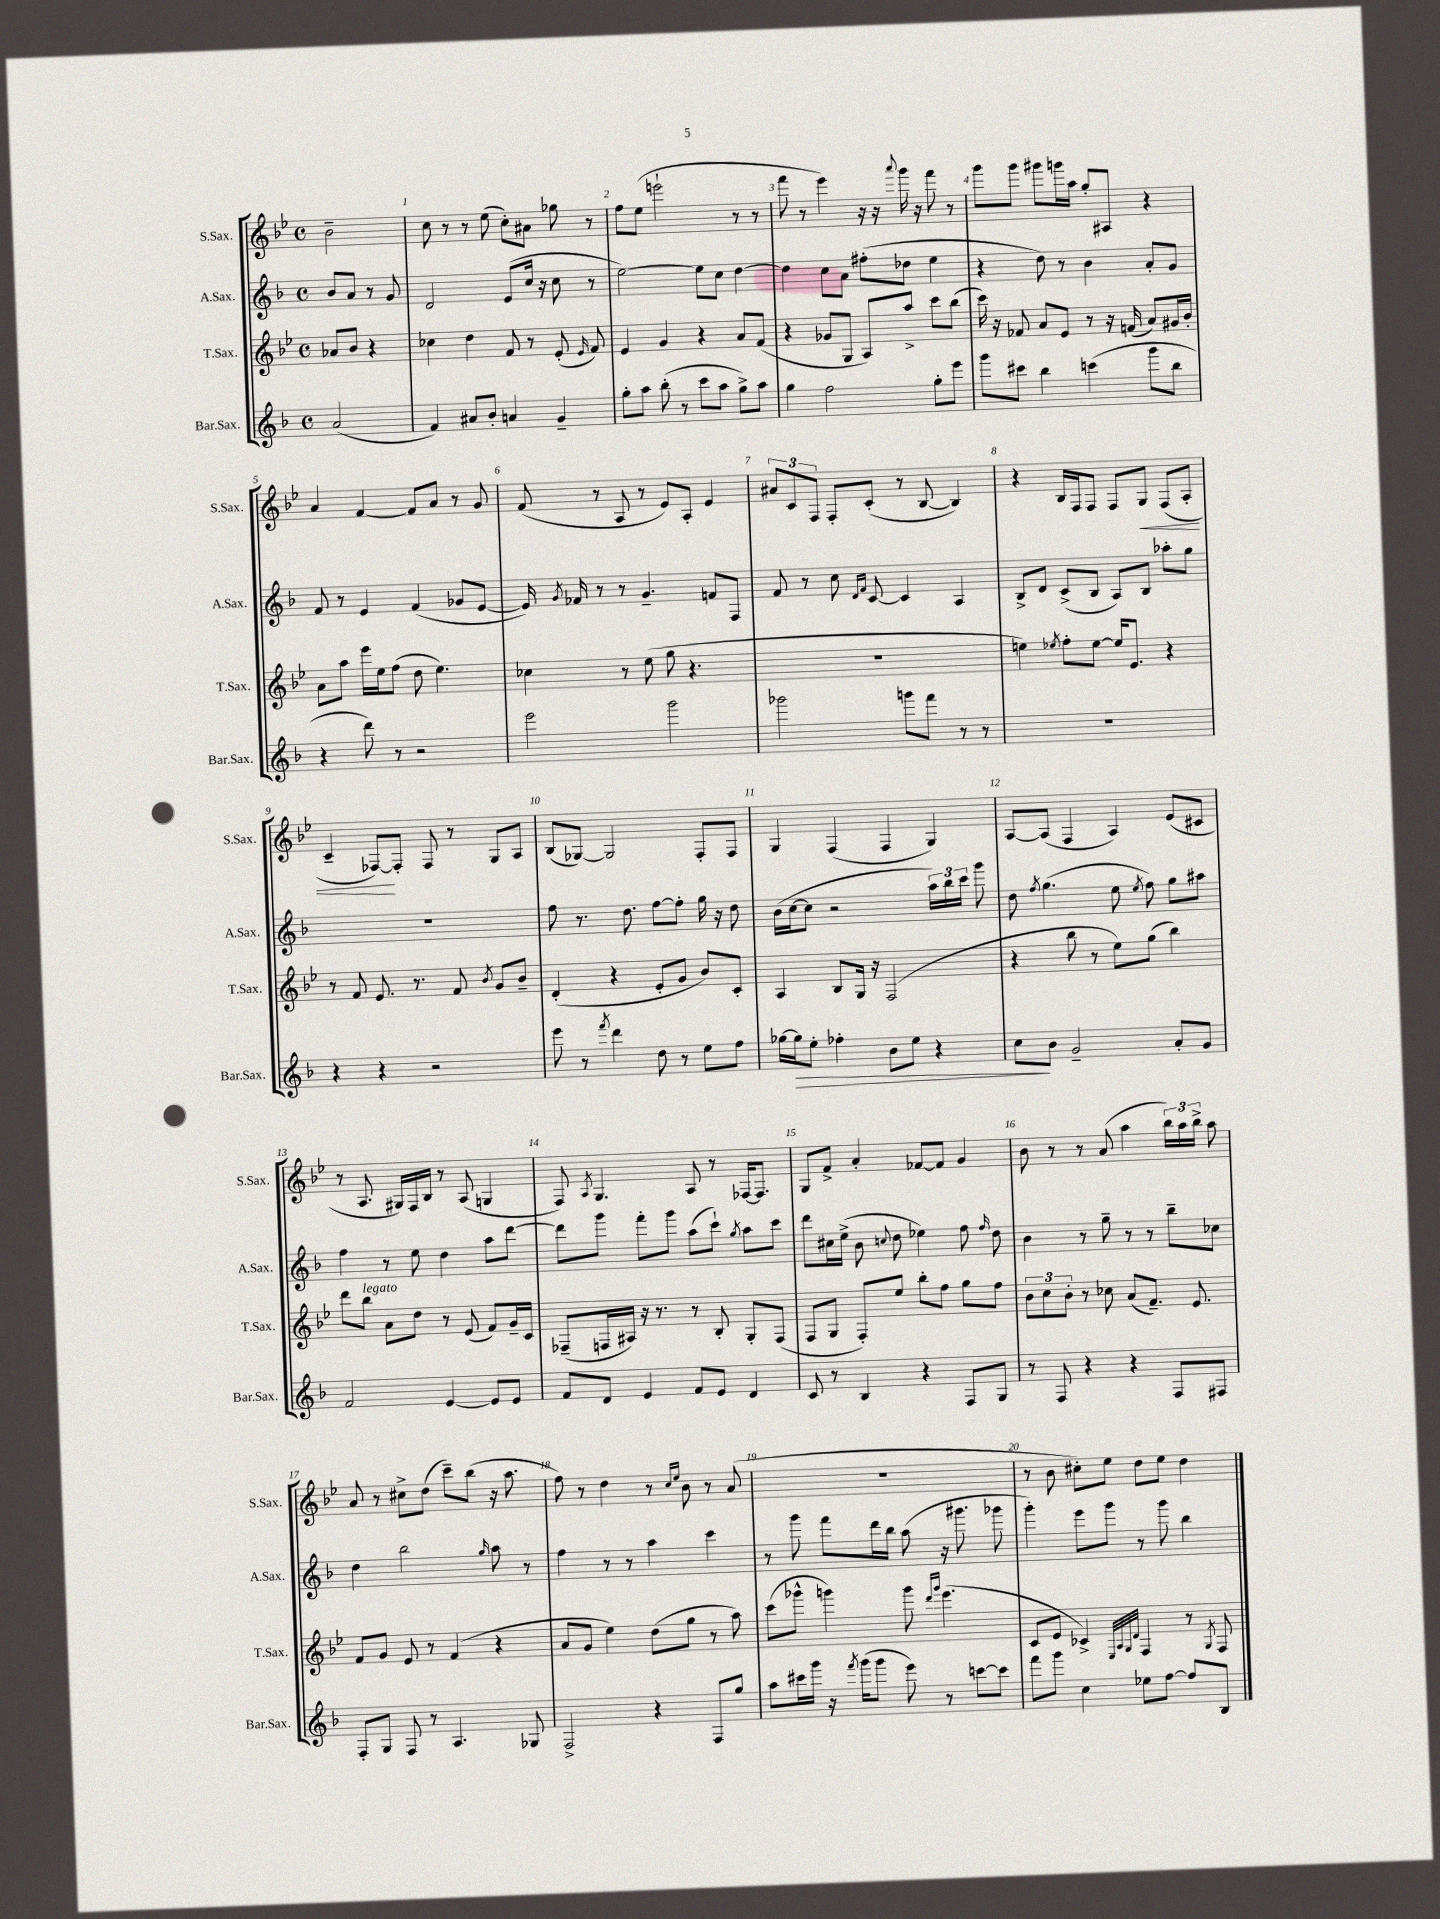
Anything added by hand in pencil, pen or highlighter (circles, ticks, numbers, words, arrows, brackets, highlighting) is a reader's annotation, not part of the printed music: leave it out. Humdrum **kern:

**kern	**dynam	**kern	**kern	**kern	**dynam
*part4	*part4	*part3	*part2	*part1	*part1
*staff4	*staff4	*staff3	*staff2	*staff1	*staff1
*I"Bar.Sax.	*	*I"T.Sax.	*I"A.Sax.	*I"S.Sax.	*
*I'Bar.Sax.	*	*I'T.Sax.	*I'A.Sax.	*I'S.Sax.	*
*clefG2	*	*clefG2	*clefG2	*clefG2	*
*k[b-]	*	*k[b-e-]	*k[b-]	*k[b-e-]	*
*M4/4	*	*M4/4	*M4/4	*M4/4	*
*met(c)	*	*met(c)	*met(c)	*met(c)	*
=	=	=	=	=	=
(2a/	.	8a-X/L	8b-/L	2b-~\	.
.	.	8b-/J	8a/J	.	.
.	.	4r	8r	.	.
.	.	.	8g/	.	.
=1	=1	=1	=1	=1	=1
4f/)	.	4cc-X\	2d/	8cc\	.
.	.	.	.	8r	.
8a#X/L	.	4dd\	.	8r	.
8b-'/J	.	.	.	(8ee-\	.
4an/	.	8f/	(8e/L	8cc'\L)	.
.	.	8r	16cc/Jk	8a#X\J	.
.	.	.	16r	.	.
4g~/	.	(8e-'/	8cc\	8gg-X\	.
.	.	16qqe-/	.	.	.
.	.	8f/)	8r	8r	.
=2	=2	=2	=2	=2	=2
8gg'\L	.	4e-/	[2ee\)	8ff\L	.
8aa\J	.	.	.	(8ee-\J	.
(8bb-'\	.	4g/	.	2eeen`\	.
8r	.	.	.	.	.
8ccc\L	.	4r	8ee\L]	.	.
8aa\J	.	.	8cc\J	.	.
8gg^\L)	.	8a/L	[4dd\	8r	.
8aa\J	.	(8f/J	.	8r	.
=3	=3	=3	=3	=3	=3
4gg\	.	4r	4dd\]	8fff\	.
.	.	.	.	8r	.
2ff\	.	8g-X/L	8cc\L	4eee-\)	.
.	.	8G/J	8a\J	.	.
.	.	8A/L)	(8ff#X'\L	16r	.
.	.	.	.	16r	.
.	.	.	.	8qqaaa/	.
.	.	8aa^/J	8dd-X\J	16ggg\	.
.	.	.	.	16r	.
8gg'\L	.	8ccc\L	4ee\	8fff\	.
8eee\J	.	(8bb-\J	.	8r	.
=4	=4	=4	=4	=4	=4
8ggg\L	.	16ccc\)	4r	8ggg\L	.
.	.	16r	.	.	.
8ccc#X\J	.	8f-X/	.	8ggg\J	.
4bb-\	.	8a/L	8dd\)	8ggg#X\L	.
.	.	8e-/J	8r	16gggn\L	.
.	.	.	.	16aa\JJ	.
(4cccn\	.	8r	4b-\	8gg'/L	.
.	.	16r	.	8A#X/J	.
.	.	(16fn/	.	.	.
8ggg\L	.	8a/L)	8a'/L	4r	.
8bb-\J	.	16g#X/L	8g/J	.	.
.	.	16b-'/JJ	.	.	.
!!LO:LB:g=z
=5	=5	=5	=5	=5	=5
4r	.	8a\L	8f/	4a/	.
.	.	8aa\J	8r	.	.
8ddd\)	.	16eee-\LL	4e/	[4f/	.
.	.	16ee-\J	.	.	.
8r	.	(8ff\J	.	.	.
2r	.	8dd\	(4f/	8f/L]	.
.	.	4.ee-\)	.	8a/J	.
.	.	.	8g-X/L	8r	.
.	.	.	[8e/J	8g/	.
=6	=6	=6	=6	=6	=6
2eee\	.	4cc-X\	16e/])	(8f/	.
.	.	.	8qg/	.	.
.	.	.	16f-X/	.	.
.	.	.	8r	8r	.
.	.	8r	8r	8A/	.
.	.	(8ee-\	4.g~/	8r	.
2ggg\	.	8gg\	.	8e-/L)	.
.	.	4.r	.	8A'/J	.
.	.	.	8fn/L	4e-/	.
.	.	.	8F/J	.	.
=7	=7	=7	=7	=7	=7
2ggg-X\	.	1r	8f/	12a#X/L	.
.	.	.	.	12c/	.
.	.	.	8r	.	.
.	.	.	.	12F/J	.
.	.	.	8cc\	8F'/L	.
.	.	.	16qqd/LL	.	.
.	.	.	16qqf/JJ	.	.
.	.	.	[8c/	(8c'/J	.
8gggn\L	.	.	4c/]	8r	.
8fff\J	.	.	.	[8B-/	.
8r	.	.	4A/	4B-/])	.
8r	.	.	.	.	.
=8	=8	=8	=8	=8	=8
1r	.	4een\)	8B-^/L	4r	.
.	.	.	8d/J	.	.
.	.	8qee-X/	.	.	.
.	.	8ff'\L	(8c^/L	16B-/LL	.
.	.	.	.	16F/J	.
.	.	[8ee-\J	8B-/J	8F/J	.
.	.	16ee-/KL]	8A/L)	8F/L	.
.	.	8.e-/J	.	.	.
!	!	!	!	!	!LO:HP:b
.	.	.	8B-/J	8G/J	<
.	.	4r	8aa-X'\L	(8F/L	.
.	.	.	8gg\J	8A'/J	.
!!LO:LB:g=z
=9	=9	=9	=9	=9	=9
4r	.	8r	1r	4c~/	.
.	.	8f/	.	.	.
4r	.	8.e-/	.	[8F-X/L)	.
.	.	.	.	8F-'/J]	[
.	.	8.r	.	.	.
2r	.	.	.	8F-/	.
.	.	8f/	.	8r	.
.	.	8qb-/	.	.	.
.	.	8g/L	.	8G/L	.
.	.	8b-~/J	.	8A/J	.
=10	=10	=10	=10	=10	=10
8eee\	.	(4d'/	8ff\	(8B-/L	.
8r	.	.	8.r	[8G-X/J)	.
8qfff/	.	.	.	.	.
4ddd\	.	4r	.	2G-/]	.
.	.	.	8.dd\	.	.
8dd\	.	8e-'/L	[8ff\L	.	.
8r	.	8g/J	8ff'\J]	.	.
8ee\L	.	8b-/L)	16gg\	8F'/L	.
.	.	.	16r	.	.
8ff\J	.	8c'/J	8dd\	8F/J	.
=11	=11	=11	=11	=11	=11
[16gg-X\LL	.	4A/	(16b-\LL	4G/	.
!	!LO:HP:b	!	!	!	!
16gg-\J]	>	.	[16cc\J	.	.
8ee'\J	.	.	8cc\J]	.	.
4ff-X'\	.	8B-/L	2r	(4F/	.
.	.	16G/Jk	.	.	.
.	.	16r	.	.	.
8b-\L	.	(2F/	.	4F/	.
8ee\J	.	.	.	.	.
4r	.	.	24aa\LL)	4G/)	.
.	.	.	24bb-\	.	.
.	.	.	24ccc\JJ	.	.
.	.	.	8ggg\	.	.
=12	=12	=12	=12	=12	=12
8cc\L	.	4r	8dd\	[8A/L	.
.	.	.	8qff/	.	.
8b-\J	]	.	(4.gg\	(8A/J]	.
2g~/	.	8bb-\	.	4F/	.
.	.	8r	.	.	.
.	.	8ee-\L)	8ee\	4A/)	.
.	.	.	8qee/	.	.
.	.	(8gg\J	8ff\)	.	.
8a'/L	.	4bb-\)	8gg\L	(8e-/L	.
8g/J	.	.	8aa#X\J	8c#X/J	.
!!LO:LB:g=z
=13	=13	=13	=13	=13	=13
2f/	.	8ddd\L	4ff\	8r	.
!	!	!LO:TX:a:i:t=legato	!	!	!
.	.	8bb-\J	.	8.A/	.
.	.	8a\L	8r	.	.
.	.	.	.	16G#X/LL)	.
.	.	8dd\J	8ee\	16F/	.
.	.	.	.	16B-/JJ	.
[4e/	.	8r	4dd\	8r	.
.	.	(8e-/	.	(8A/	.
8e/L]	.	8f/L)	8aa\L	4Gn/	.
8e/J	.	16g~/L	[8ddd\J	.	.
.	.	16c/JJ	.	.	.
=14	=14	=14	=14	=14	=14
8f/L	.	(8F-X~/L	8ddd\L]	8F/)	.
.	.	.	.	8qA/	.
8d/J	.	16Fn/L	8ggg\J	4.G/	.
.	.	16A#X/JJ)	.	.	.
4e/	.	16r	8fff'\L	.	.
.	.	8.r	.	.	.
.	.	.	8ggg\J	.	.
8f/L	.	8r	(8aa\L	8A/	.
8e/J	.	8B-'/	8ccc`\J)	8r	.
.	.	.	8qgg/	.	.
4d/	.	8G'/L	8aa\L	[16F-X/KL	.
.	.	.	.	8.F-/J]	.
.	.	(8F/J	8ccc\J	.	.
=15	=15	=15	=15	=15	=15
8c/	.	8F/L	8ddd\L	8G/L	.
8r	.	8G/J	16cc#X\L	8f^/J	.
.	.	.	(16ee^\JJ	.	.
4B-/	.	8F'/L)	8b-\	4a'/	.
.	.	.	8qqccn/	.	.
.	.	8ee-/J	8dd\	.	.
4r	.	8bb-'\L	4ee-X\)	[8f-X/L	.
.	.	8ff\J	.	8f-/J]	.
8F/L	.	8gg\L	8ff\	4g/	.
.	.	.	16qqff/	.	.
8G/J	.	8ff\J	8dd\	.	.
=16	=16	=16	=16	=16	=16
8r	.	12b-\L	4b-\	8b-\	.
.	.	12cc\	.	.	.
8F/	.	.	.	8r	.
.	.	12b-'\J	.	.	.
4r	.	8r	8r	8r	.
.	.	8cc-X\	8gg~\	(8a/	.
4r	.	(8a/L	8r	4aa\	.
.	.	8.f~/J)	8r	.	.
8F/L	.	.	8bb-~\L	24bb-\LL)	.
.	.	.	.	24aa\	.
.	.	8.e-/	.	.	.
.	.	.	.	24bb-^\JJ	.
8F#X/J	.	.	8cc-X\J	8aa\	.
!!LO:LB:g=z
=17	=17	=17	=17	=17	=17
8F'/L	.	8f/L	4dd\	8a/	.
8G/J	.	8g/J	.	8r	.
8F/	.	8e-/	2bb-\	8cc#X^\L	.
8r	.	8r	.	(8dd\J	.
4.A/	.	(4f/	.	8ccc~\L)	.
.	.	.	.	(8bb-\J	.
.	.	.	16qqgg/	.	.
.	.	4r	8aa\	16r	.
.	.	.	.	8.aa\	.
8G-X/	.	.	8r	.	.
=18	=18	=18	=18	=18	=18
2F^/	.	8a/L	4ff\	8ff\)	.
.	.	8g/J	.	8r	.
.	.	4ee-\)	8r	4dd\	.
.	.	.	8r	.	.
4r	.	(8dd\L	4aa\	8r	.
.	.	.	.	16qqcc/LL	.
.	.	.	.	16qqee-/JJ	.
.	.	8gg\J	.	8b-\	.
8F/L	.	8r	4ccc\	8r	.
8gg/J	.	8aa\)	.	(8a/	.
=19	=19	=19	=19	=19	=19
8aa\L	.	(8ccc\L	8r	1r	.
16ccc#X\L	.	8ggg-X^^\J	8ggg\	.	.
16ggg\JJ	.	.	.	.	.
16r	.	4gggn\)	8fff\L	.	.
8qfff/	.	.	.	.	.
(16ggg\KL	.	.	.	.	.
8ggg\J	.	.	16ddd\L	.	.
.	.	.	16bb-\JJ	.	.
8eee\)	.	8ggg\	(8aa\	.	.
.	.	16qqddd/LL	.	.	.
.	.	16qqggg/JJ	.	.	.
8r	.	(4.eee-\	16r	.	.
.	.	.	8.ggg#X\	.	.
[8cccn\L	.	.	.	.	.
8ccc\J]	.	.	8ggg-X\	.	.
=20	=20	=20	=20	=20	=20
8fff\L	.	8c/L	4ggg'\)	8r	.
8ggg\J	.	8e-/J	.	8b-\	.
4cc\	.	4c-X^/)	8eee\L	8cc#X'\L)	.
.	.	.	8ggg\J	8ee-\J	.
.	.	32qqE-/LLL	.	.	.
.	.	32qqA/	.	.	.
.	.	32qqG/	.	.	.
.	.	32qqd/JJJ	.	.	.
8ee-X\L	.	4F/	8r	8dd\L	.
[8ff\J	.	.	8ggg\	8ee-\J	.
8ff/L]	.	8r	4bb-\	4dd\	.
.	.	8qG/	.	.	.
8B-/J	.	8F/	.	.	.
==	==	==	==	==	==
*-	*-	*-	*-	*-	*-
